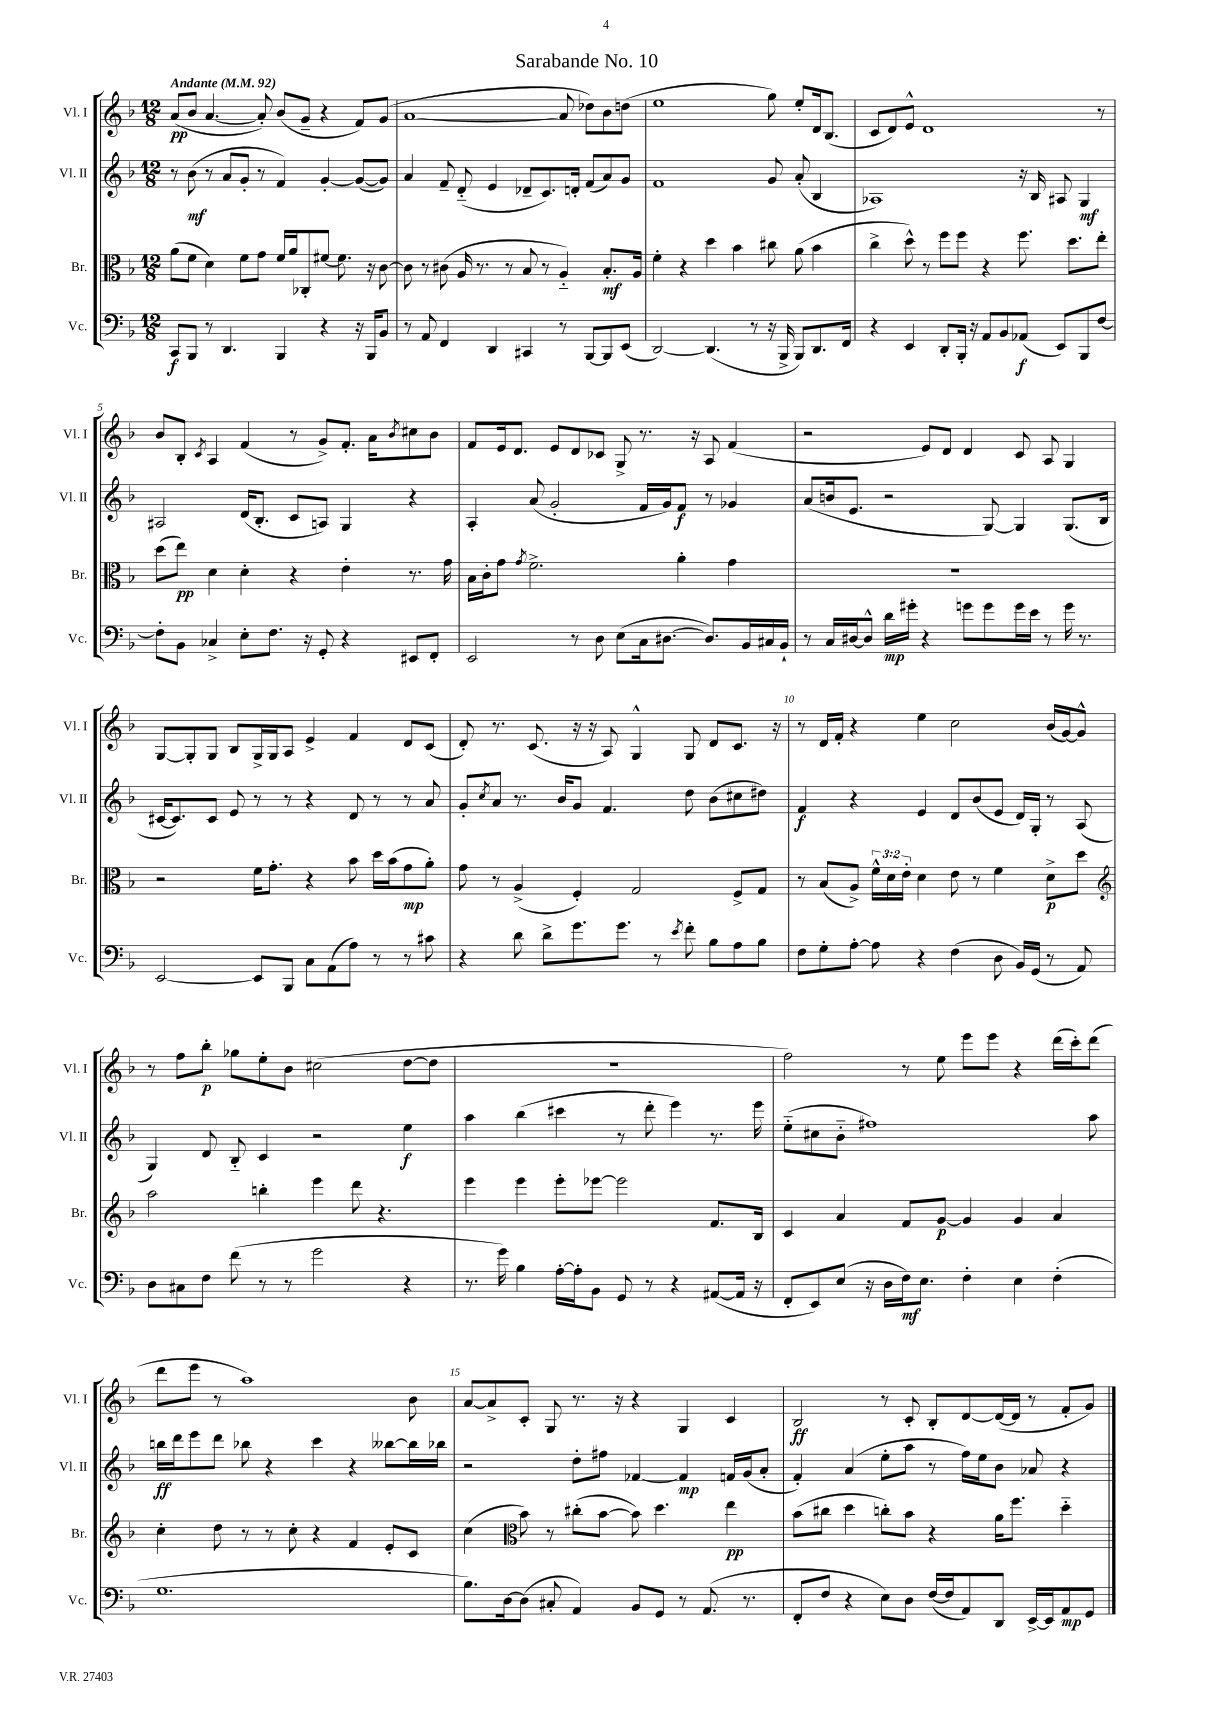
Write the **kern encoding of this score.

**kern	**kern	**kern	**kern
*staff4	*staff3	*staff2	*staff1
*clefF4	*clefC3	*clefG2	*clefG2
*k[b-]	*k[b-]	*k[b-]	*k[b-]
*M12/8	*M12/8	*M12/8	*M12/8
*MM92	*MM92	*MM92	*MM92
8CC	(8a	8r	(8a
8BBB-	8f	(8b-	8b-
8r	4d)	8r	[4.a
4.DD	.	8a	.
.	8f	8g'	.
.	8g	8r	8a'])
4BBB-	16f	4f)	(8b-
.	16a	.	.
.	8C-'	.	8g~
4r	[8f#	[4g'	4r
.	8.f#]	.	.
16r	.	(8g_	8f)
16BBB-	16r	.	.
8BB-	[8c	8g])	(8g
=	=	=	=
8r	8c]	4a	[1a
8AA	8r	.	.
4FF	(8c#	8f~	.
.	16A	(8d'~	.
.	8.r	.	.
4DD	.	4e	.
.	8r	.	.
4CC#	8B-	8d-~	.
.	8r	8.c)	.
8r	4A'~)	.	8a]
.	.	16d'	.
[8BBB-	.	(8f	8dd-)
8BBB-]	8.B-'	8a)	8b-
(8EE	.	8g	(8dd
.	16A	.	.
=	=	=	=
[2DD)	4f'	1f	1ee
.	4r	.	.
(4.DD]	4dd	.	.
.	4b-	.	.
8r	.	.	.
16r	8cc#	8g	8gg)
16BBB-^	.	.	.
8BBB-)	(8a	(8a'	8ee'
8.DD	4b-	4B-	16d
.	.	.	(8.B-
16FF	.	.	.
=	=	=	=
4r	4cc^	1A-)	8c
.	.	.	8d)
4EE	8dd^^)	.	8e^^
.	8r	.	1d
8DD'	8ff	.	.
16BBB-'	8ff	.	.
16r	.	.	.
8AA	4r	.	.
8BB-	.	.	.
(8AA-	8.ff	16r	.
.	.	16B-	.
8EE)	.	8A#	.
.	8.dd	.	.
8BBB-	.	4G	.
[8F	8ee'	.	8r
=	=	=	=
8F']	(8dd	2A#	8b-
8BB-	8ee)	.	8B-'
.	.	.	8qc
4C-^	4d	.	4A
8E'	4d'	(16d	(4f
.	.	8.B-'	.
8.F	.	.	.
.	4r	8c	8r
16r	.	.	.
8GG'	.	8A)	8g^)
4r	4e'	4G	8.f'
.	.	.	16a
.	.	.	8qb-
8EE#	8.r	4r	8cc#
8FF'	.	.	8b-
.	16g	.	.
=	=	=	=
2EE	16B-	4A'	8f
.	16c'	.	.
.	8g	.	16e
.	.	.	8.d
.	8qg	.	.
.	2.f^	(8a	.
.	.	2g'	8e
8r	.	.	8d
8D	.	.	8c-
(8E	.	.	8G^
16C	.	16f	8.r
[8.D#	.	16g)	.
.	4a'	8f	.
.	.	.	16r
8.D#])	.	8r	8A
.	4g	4g-	(4f
16BB-	.	.	.
16C#	.	.	.
16BB-`	.	.	.
=	=	=	=
8r	1.r	(8a	2r
16C	.	16b	.
[16D#	.	8.e	.
8D#^^]	.	.	.
16d	.	2r	.
16g#'	.	.	.
4r	.	.	8e)
.	.	.	8d
8g	.	.	4d
8g	.	[8G)	.
16g	.	4G]	8c
16e	.	.	.
8r	.	.	8A
16g	.	(8.G	4G
8.r	.	.	.
.	.	16B-	.
=	=	=	=
[2EE	2r	[16c#	[8G
.	.	8.c#])	.
.	.	.	8G']
.	.	8c#	8G
.	.	8e	8B-
8EE]	16f	8r	16G^
.	8.g'	.	16G
8BBB-	.	8r	8A
8C	4r	4r	4e^
(8AA	.	.	.
8A)	8b-	8d	4f
8r	16dd	8r	.
.	(16b-	.	.
8r	8g	8r	8d
8c#	8a')	8a	(8c
=	=	=	=
4r	8g	8g'	8d')
.	.	8qcc	.
.	8r	8a	8.r
8d	(4A^	8.r	.
.	.	.	(8.c
8d^	.	.	.
.	.	16b-	.
8.g	4F')	8g	16r
.	.	.	16r
.	.	4.f	8A)
8.g	.	.	.
.	2G	.	4G^^
8r	.	.	.
8qe	.	.	.
8f'	.	8dd	8G
8B-	.	(8b-	8d
8A	8F^	8cc#	8.c
8B-	8G	8dd#)	.
.	.	.	16r
=	=	=	=
8F	8r	4f	8r
8G'	(8B-	.	16d
.	.	.	16f'
[8A'	8A^)	4r	4r
8A]	24f^^	.	.
.	24d	.	.
.	24e'	.	.
4r	4d	4e	4ee
(4F	8e	8d	2cc
.	8r	(8b-	.
8D	4f	8e	.
16BB-)	.	16d)	.
(16GG	.	16G'	.
8r	8d^	8r	(16b-
.	.	.	[16g)
8AA)	8dd	(8A	8g^^]
=	=	=	=
*	*clefG2	*	*
8D	2aa	4G)	8r
8C#	.	.	8ff
8F	.	8d	8bb-'
(8f	.	8B-'~	8gg-
8r	4bb'	4c	8ee'
8r	.	.	8b-
2g	4eee	2r	(2cc#
.	8ddd	.	.
.	4.r	.	.
4r	.	4ee	[8dd
.	.	.	8dd]
=	=	=	=
8.r	4eee	4aa	1.r
16g)	.	.	.
4B-	4eee	(4bb-	.
[16A'	8eee'	4ccc#	.
16A']	.	.	.
8BB-	[8eee-	.	.
8GG	2eee-]	8r	.
8r	.	8ddd'	.
4r	.	4eee)	.
([8AA#	8.f	8.r	.
16AA#]	.	.	.
16r	16B-	16eee	.
=	=	=	=
8FF'	4c	(8ee'~	2ff)
8EE)	.	8cc#	.
(8E	4a	8b-'~	.
16r	.	1ff#)	.
16D	.	.	.
16F)	8f	.	8r
8.E	.	.	.
.	[8g	.	8ee
4F'	4g]	.	8eee
.	.	.	8eee
4E	4g	.	4r
(4F'	4a	.	(16ddd
.	.	.	16ccc')
.	.	8aa	(8ddd
=	=	=	=
1.G	4cc'	16bb	8ddd
.	.	16ddd	.
.	.	8eee	8eee
.	8dd	8ddd	8r
.	8r	8bb-	1aa)
.	8r	4r	.
.	8cc'	.	.
.	4r	4ccc	.
.	4f	4r	.
.	8e'	[8bb--	.
.	8c	16bb--]	8b-
.	.	16bb-	.
=	=	=	=
8.B-)	(4cc	2r	[8a
.	.	.	8a^]
[16D	.	.	.
*	*clefC3	*	*
(8D]	8b-)	.	8c'
8C#'	8r	.	8G
4AA)	(8cc#'	8dd'	8.r
.	[8b-	8ff#	.
.	.	.	16r
8BB-	8b-])	[4f-	4r
8GG	4.dd	.	.
8r	.	4f-]	4G
(8.AA	.	.	.
.	4ee	16f	4c
8.r	.	(16g	.
.	.	8a'	.
=	=	=	=
8FF'	(8b-	4f')	2B-
8F	8cc#	.	.
4r	4dd	(4a	.
8E)	8cc')	8ee'	8r
8D	8b-	8aa	8c'
([16F	4r	8r	8B-'
16F]	.	.	.
8AA)	.	16ff)	[8d
.	.	16ee	.
8DD	16a	8b-	(16d_
.	8.ff	.	16d]
[16EE^	.	8a-	8r
16EE]	.	.	.
8AA	4dd'~	4r	8f'
8GG	.	.	8g)
==	==	==	==
*-	*-	*-	*-
